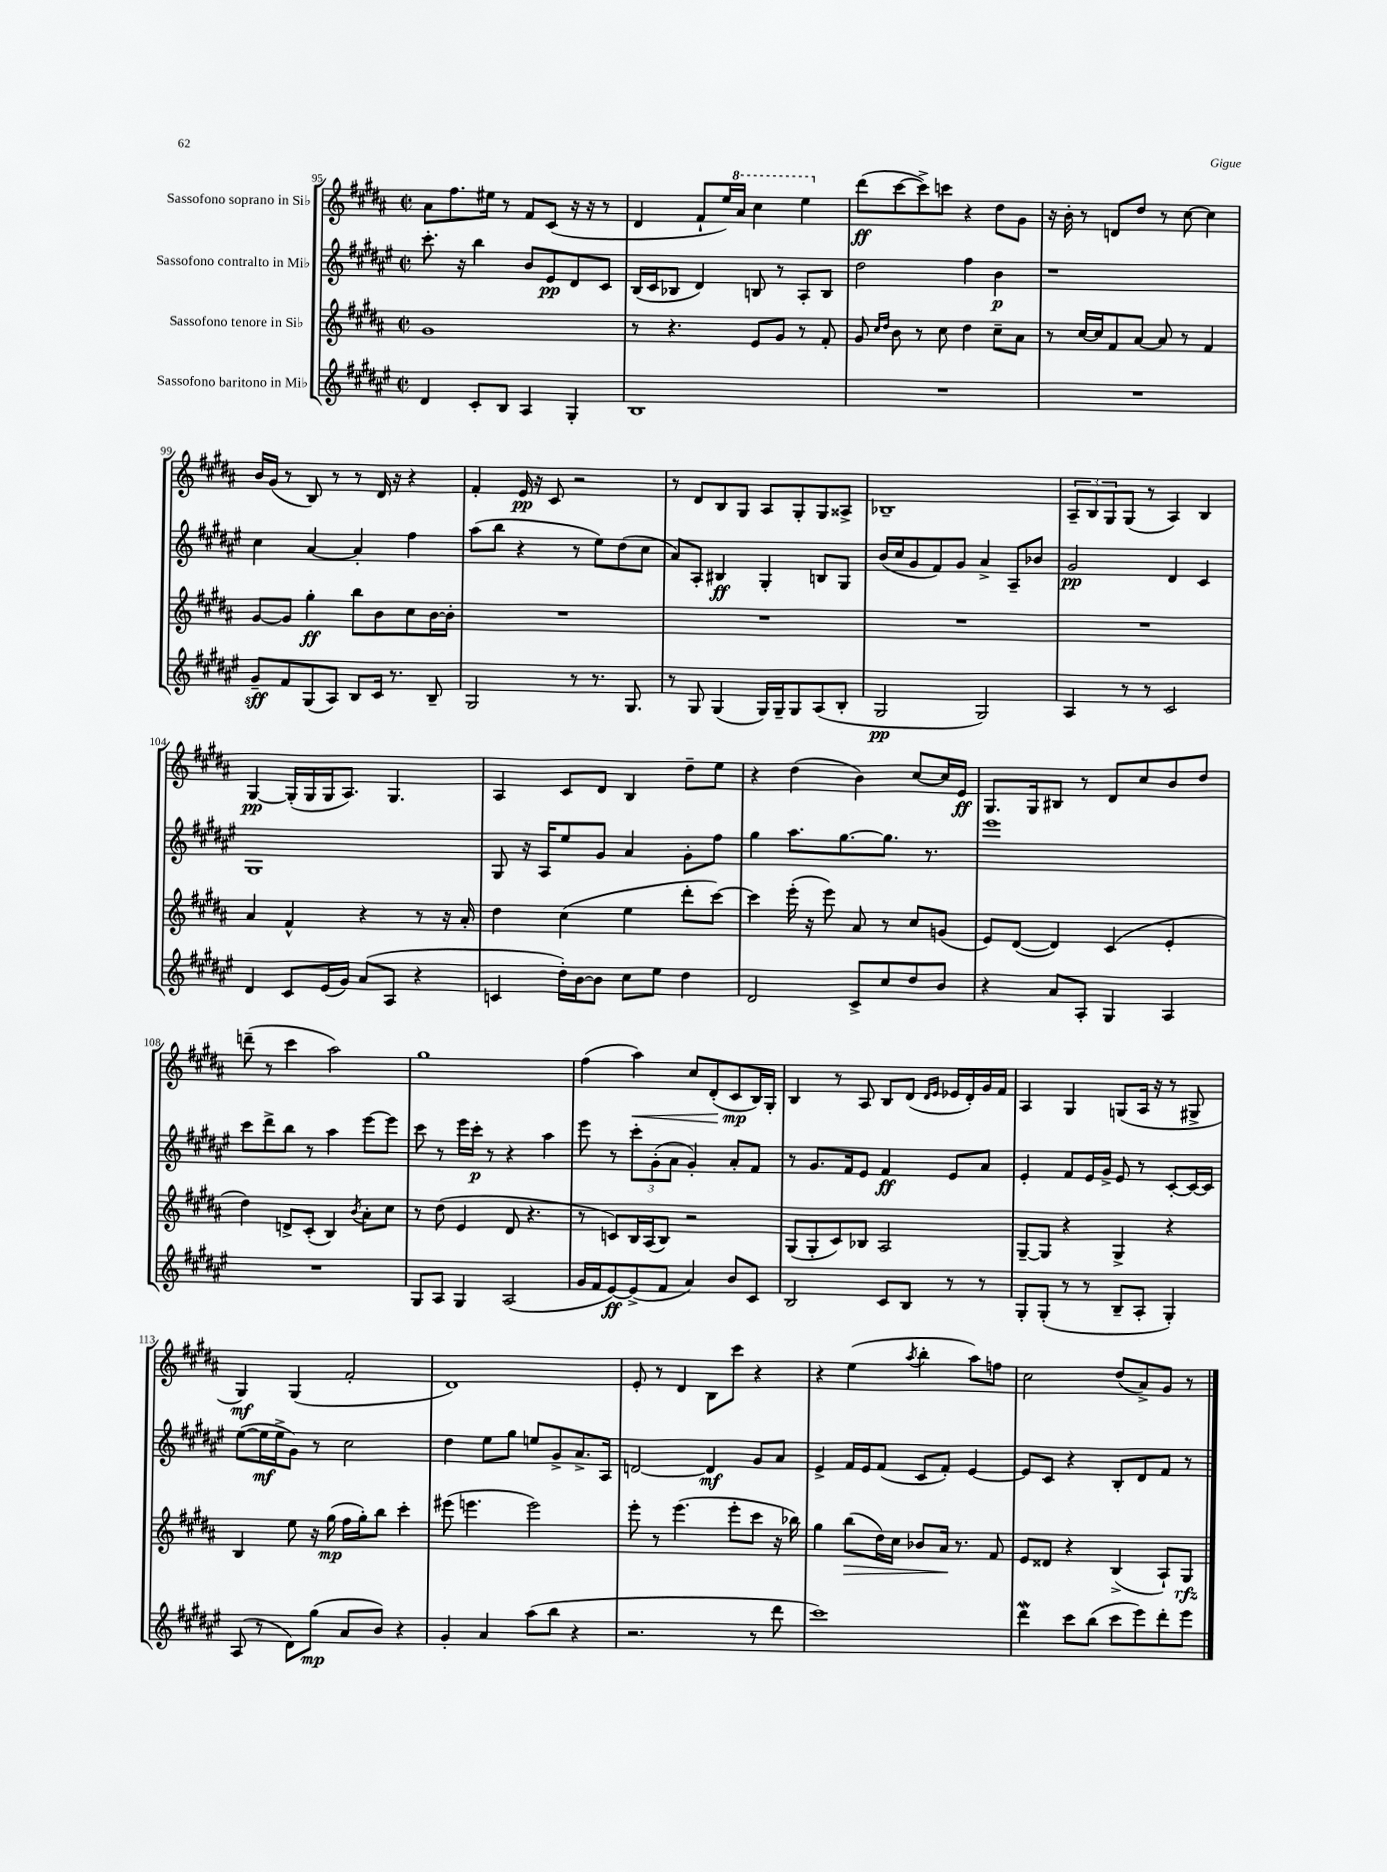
<<
\new StaffGroup <<
\new Staff = "s0" \with { instrumentName = "Sassofono soprano in Sib" } {
    \clef treble \key b \major \defaultTimeSignature \time 2/2
    ais'8 fis''8. eis''16 r8 fis'8 cis'8( r16 r16 r8 |
    dis'4 fis'8-! e''16) \ottava #1 ais''16 cis'''4 e'''4 \ottava #0 |
    dis'''8\ff( cis'''8~ cis'''8->) c'''8 r4 dis''8 gis'8 |
    r16 b'16-. r8 d'8 dis''8 r8 cis''8~ cis''4 |
    b'16 gis'16( r8 b8) r8 r8 dis'16 r16 r4 |
    fis'4-. e'16\pp r16 cis'8 r2 |
    r8 dis'8 b8 gis8 ais8 gis8-. gis8 aisis8-> |
    bes1-- |
    \tuplet 3/2 { ais8-- b8 gis8 } gis8( r8 ais4) b4 |
    gis4~\pp gis16-.( gis16 gis16 ais8.) gis4. |
    ais4 cis'8 dis'8 b4 dis''8-- e''8 |
    r4 dis''4( b'4) cis''8~ cis''16 e'16\ff |
    gis8. gis16 bis8 r8 dis'8 cis''8 b'8 dis''8 |
    d'''8--( r8 cis'''4 ais''2) |
    gis''1 |
    fis''4( ais''4\<) cis''8 dis'8-.( cis'8\mp\! b16) gis16-. |
    b4 r8 ais8 b8 dis'8( \grace { dis'16 e'16 } ees'16 dis'16-.) gis'16 fis'16 |
    ais4 gis4 g8( ais16 r16 r8 gis8-> |
    gis4\mf) gis4( fis'2-. |
    dis'1) |
    e'8-. r8 dis'4 b8 cis'''8 r4 |
    r4 e''4( \acciaccatura { ais''8 } b''4-. ais''8) f''8 |
    cis''2 dis''8( ais'8->) gis'8 r8 \bar "|." |
}
\new Staff = "s1" \with { instrumentName = "Sassofono contralto in Mib" } {
    \clef treble \key fis \major \defaultTimeSignature \time 2/2
    cis'''8.-. r16 b''4 b'8 eis'8\pp dis'8 cis'8 |
    b16( cis'16 bes8 dis'4) b8 r8 ais8-. b8 |
    dis''2 fis''4 b'4\p |
    r1 |
    cis''4 ais'4~ ais'4-. fis''4 |
    ais''8( b''8 r4 r8 eis''8) dis''8( cis''8 |
    ais'8) ais8-. bis4\ff gis4-. b8 gis8 |
    b'16( cis''16 gis'8 fis'8) gis'8 ais'4-> ais8-- bes'8 |
    gis'2\pp dis'4 cis'4 |
    gis1 |
    gis8 r16 ais16 eis''8 gis'8 ais'4 gis'8-. fis''8 |
    gis''4 ais''8. gis''8.~ gis''8. r8. |
    eis'''1 |
    cis'''8 dis'''8-> b''8 r8 ais''4 eis'''8~ eis'''8 |
    cis'''8 r8 eis'''16 cis'''16-.\p r8 r4 ais''4 |
    eis'''8 r8 \tuplet 3/2 { cis'''8-. gis'8-.( ais'8 } gis'4-.) ais'8-. fis'8 |
    r8 gis'8. fis'16 eis'8 fis'4\ff eis'8 ais'8 |
    eis'4-. fis'8 eis'16 gis'16-> eis'8 r8 cis'8~-. cis'16~ cis'16 |
    eis''8~( eis''16\mf eis''16-> gis'8) r8 cis''2 |
    dis''4 eis''8 gis''8 e''8 gis'8-> ais'8.-> ais16 |
    d'2~ d'4\mf gis'8 ais'8 |
    eis'4-> fis'16 eis'16 fis'8( cis'8 fis'8-.) eis'4~ |
    eis'8 cis'8 r4 b8-. dis'8 fis'8 r8 \bar "|." |
}
\new Staff = "s2" \with { instrumentName = "Sassofono tenore in Sib" } {
    \clef treble \key b \major \defaultTimeSignature \time 2/2
    gis'1 |
    r8 r4. e'8 gis'8 r8 fis'8-. |
    gis'8 \grace { cis''16 dis''16 } b'8 r8 cis''8 dis''4 cis''8-- ais'8 |
    r8 cis''16~ cis''16 fis'8 ais'8~ ais'8 r8 fis'4 |
    gis'8~ gis'8 gis''4-.\ff b''8 b'8 cis''8 b'16~ b'16-. |
    R1 |
    R1 |
    R1 |
    R1 |
    ais'4 fis'4-^ r4 r8 r16 ais'16-. |
    dis''4 cis''4( e''4 dis'''8-. cis'''8~) |
    cis'''4 e'''16-.( r16 e'''8) ais'8 r8 cis''8 g'8( |
    e'8) dis'8~( dis'4) cis'4( e'4-. |
    dis''4) d'8-> cis'8-.( b4) \acciaccatura { b'8 } ais'8-. cis''8 |
    r8 dis''8( e'4 dis'8 r4. |
    r8 c'8) b16 ais16( b8) r2 |
    gis8( gis8-. cis'8) bes8 ais2 |
    gis8~-- gis8 r4 gis4-> r4 |
    b4 e''8 r16 gis''16\mp( fis''16 gis''16-.) b''8 cis'''4-. |
    eis'''8( e'''4. e'''2) |
    e'''8-. r8 e'''4.( e'''8-. cis'''8 r16 bes''16) |
    gis''4 b''8\>( dis''16) cis''16 bes'8 ais'16\! r8. fis'8 |
    e'8 disis'8 r4 b4->( ais8-!) gis8\rfz \bar "|." |
}
\new Staff = "s3" \with { instrumentName = "Sassofono baritono in Mib" } {
    \clef treble \key fis \major \defaultTimeSignature \time 2/2
    dis'4 cis'8-. b8 ais4 gis4-. |
    b1 |
    R1 |
    R1 |
    gis'8--\sff fis'8 gis8( ais8) b8 cis'16 r8. b8-- |
    gis2 r8 r8. gis8. |
    r8 gis8 gis4( gis16) gis16-- gis8 ais8( b8-. |
    gis2\pp gis2) |
    ais4 r8 r8 cis'2 |
    dis'4 cis'8 eis'16( gis'16) ais'8( ais8 r4 |
    c'4 dis''16-.) b'16~ b'8 cis''8 eis''8 dis''4 |
    dis'2 cis'8-> cis''8 dis''8 b'8 |
    r4 ais'8 ais8-. gis4 ais4 |
    R1 |
    gis8 ais8 gis4 ais2( |
    gis'16 fis'16 eis'8~\ff) eis'8->( fis'8 ais'4) b'8 cis'8 |
    b2 cis'8 b8 r8 r8 |
    gis8-. gis8-.( r8 r8 b8-- ais8-. gis4-.) |
    ais8( r8 dis'8) gis''8\mp( ais'8 b'8) r4 |
    gis'4-. ais'4 ais''8( b''8 r4 |
    r2. r8 dis'''8 |
    cis'''1) |
    dis'''4\mordent cis'''8 b''8( cis'''8 eis'''8) dis'''8-. eis'''8 \bar "|." |
}
>>
>>
\layout { \context { \Score currentBarNumber = #95 } }
